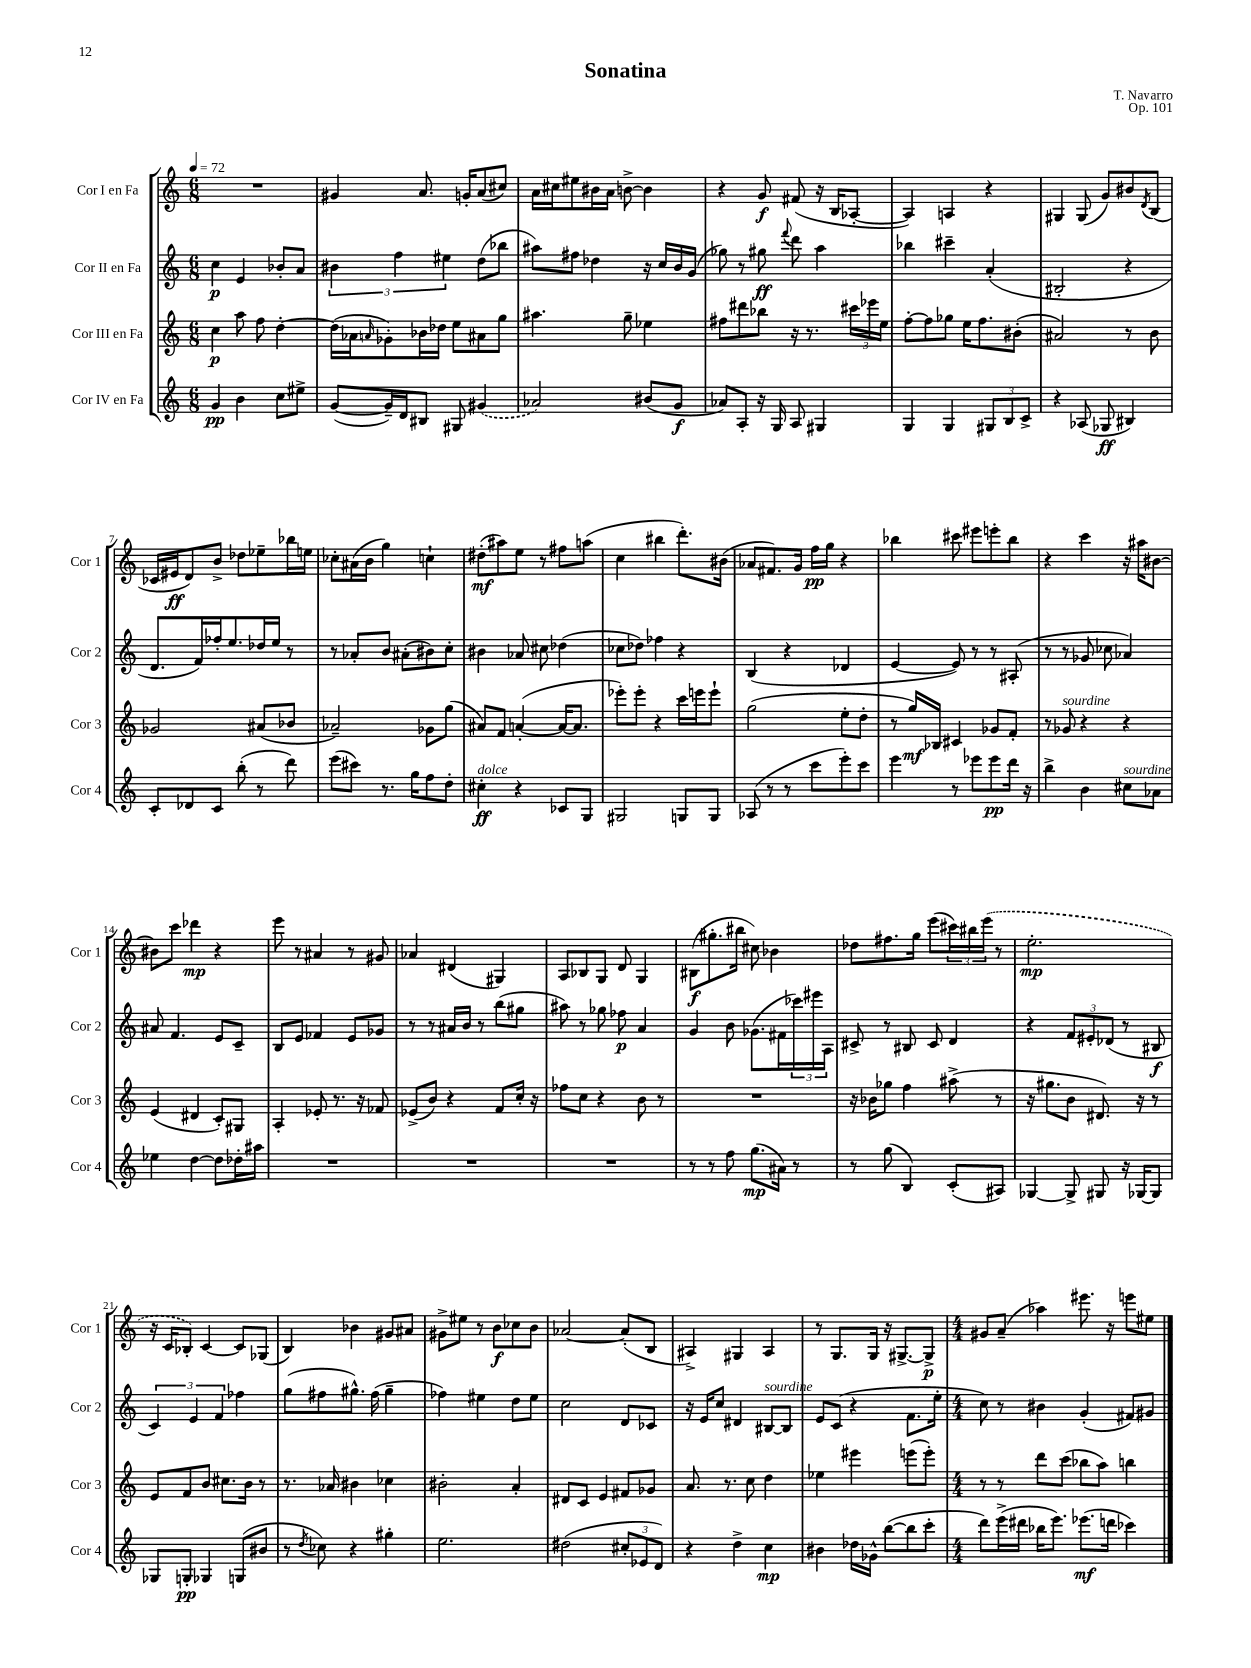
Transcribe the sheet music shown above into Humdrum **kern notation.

**kern	**kern	**kern	**kern
*staff4	*staff3	*staff2	*staff1
*clefG2	*clefG2	*clefG2	*clefG2
*k[]	*k[]	*k[]	*k[]
*M6/8	*M6/8	*M6/8	*M6/8
*MM72	*MM72	*MM72	*MM72
4g	4cc	4cc	2.r
4b	8aa	4e	.
.	8ff	.	.
8cc	[4dd'	8b-'	.
8ee#^	.	8a	.
=	=	=	=
([8g	(16dd]	6b#	4g#
.	16a-	.	.
.	16qqa	.	.
16g~])	8g-')	.	.
.	.	6ff	.
16d	.	.	.
8B#	16b-	.	8.a
.	16dd-	.	.
.	.	6ee#	.
8G#	8ee	.	.
.	.	.	16g'
(4g#	8a#	(8dd	(8a
.	8gg	8bb-	8cc#)
=	=	=	=
2a-)	4.aa#	8aa#)	16a
.	.	.	16cc#
.	.	8ff#	8ee#
.	.	4dd-	16b#
.	.	.	16a
.	8gg~	.	[8b^
(8b#	4ee-	16r	4b]
.	.	16cc	.
8g	.	16b	.
.	.	(16g	.
=	=	=	=
8a-)	8ff#	8gg-)	4r
8A'	8ddd#	8r	.
16r	8bb-	8gg#	8g
16G	.	.	.
.	.	8qqfff	.
8A	16r	8ddd	(8f#
.	8.r	.	.
4G#	.	4aa	16r
.	.	.	16B
.	24ccc#	.	[8A-'
.	24eee-	.	.
.	24ee	.	.
=	=	=	=
4G	[8ff'	4bb-	4A-])
.	8ff]	.	.
4G	8gg-	4ccc#~	4A
.	16ee	.	.
.	8.ff	.	.
12G#	.	(4a'	4r
12B	.	.	.
.	(8b#'	.	.
12c^	.	.	.
=	=	=	=
4r	2a#)	2B#'	4G#
(8A-	.	.	(8G#
8G-	.	.	8g)
4B#)	8r	4r	8b#
.	.	.	8qd
.	8b	.	(8B
=	=	=	=
8c'	2g-	8.d	16c-
.	.	.	16e#
8d-	.	.	8d)
.	.	16f)	.
8c	.	16ff-'	8b^
.	.	8.ee	.
(8bb'	.	.	8dd-
8r	(8a#	16dd-	8ee-~
.	.	16ee	.
8ddd)	8b-	8r	16bb-
.	.	.	16ee
=	=	=	=
(8eee	2a-~)	8r	8cc-'
8ccc#)	.	8a-'	(16a#
.	.	.	16b
8.r	.	8b	4gg)
.	.	(8a#'	.
16gg	.	.	.
8ff	8g-	8b#)	4cc`
8dd'	(8gg	8cc'	.
=	=	=	=
4cc#'	8a#)	4b#	(8dd#'
.	8f	.	8aa#)
4r	([4a'	8a-	8ee
.	.	8cc#	8r
8c-	16a_	(4dd-	8ff#
.	8.a]	.	.
8G	.	.	(8aa
=	=	=	=
2G#	8eee-')	8cc-	4cc
.	8eee-'	8dd-)	.
.	4r	4ff-	4bb#
8G	16ccc	4r	8.ddd')
.	16eee	.	.
8G	8eee`	.	.
.	.	.	(16b#
=	=	=	=
(8A-	(2gg	(4B	8a-
8r	.	.	8.f#)
8r	.	4r	.
.	.	.	16g
8ccc	.	.	16ff
.	.	.	16gg
8eee')	8ee'	4d-	4r
8ccc	8dd'	.	.
=	=	=	=
4eee	8r	[4e	4bb-
.	16gg)	.	.
.	16B-	.	.
8r	4c#	8e])	8ccc#
8eee-	.	8r	8eee#
8eee-	8g-	8r	8eee'
16ddd	8f'	(8A#'	8bb-
16r	.	.	.
=	=	=	=
4bb^	8r	8r	4r
.	8g-	8r	.
4b	4r	8g-	4ccc
.	.	8cc-	.
8cc#	4r	4a-)	16r
.	.	.	16aa#
8a-	.	.	[8b#
=	=	=	=
4ee-	(4e	8a#	8b#]
.	.	4.f	8ccc
[4dd	4d#	.	4ddd-
8dd]	8c')	8e	4r
16dd-'	8G#	8c~	.
16aa#	.	.	.
=	=	=	=
2.r	4A'	8B	8eee
.	.	8e	8r
.	8e-'	4f-	4a#
.	8.r	.	.
.	.	8e	8r
.	16r	.	.
.	8f-	8g-	8g#
=	=	=	=
2.r	(8e-^	8r	4a-
.	8b)	8r	.
.	4r	16a#	(4d#
.	.	16b	.
.	.	8r	.
.	8f	(8bb	4G#)
.	16cc'	8gg#	.
.	16r	.	.
=	=	=	=
2.r	8ff-	8aa#)	8A
.	8cc	8r	8B-
.	4r	8gg-	8G
.	.	8ff-	8d
.	8b	4a	4G
.	8r	.	.
=	=	=	=
8r	2.r	4g	(8B#
8r	.	.	8.gg#'
8ff	.	8b	.
.	.	.	16bb#
(8.gg	.	(8.g-	8cc#)
.	.	.	4b-
16a#)	.	16f#	.
8r	.	24ccc-)	.
.	.	24eee#	.
.	.	24A	.
=	=	=	=
8r	16r	8c#^	8dd-
.	16b-	.	.
(8gg	8gg-	8r	8.ff#
4B)	4ff	8B#	.
.	.	.	16gg
.	.	8c#	(8eee
(8c'	(8aa#^	4d	24ccc#)
.	.	.	24bb#
.	.	.	(24eee
8A#)	8r	.	8r
=	=	=	=
[4G-	16r	4r	2.ee'
.	8.gg#	.	.
8G-^]	8b	12f	.
.	.	12e#'	.
8G#	8.d#)	.	.
.	.	(12d-	.
16r	.	8r	.
[16G-	16r	.	.
8G-]	8r	8B#	.
=	=	=	=
8G-	8e	6c)	16r
.	.	.	16c
8G'	8f	.	8B-')
.	.	6e	.
4G-	8b	.	[4c
.	.	6f	.
.	8.cc#	.	.
(8G	.	4ff-	8c]
.	16b	.	.
8b#	8r	.	(8G-
=	=	=	=
8r	8.r	(8gg	4B)
8qdd	.	.	.
8cc-)	.	8ff#	.
.	16a-	.	.
4r	4b#	8.gg#^^)	4b-
.	.	(16ff#	.
4gg#'	4cc-	4gg#~	8g#
.	.	.	8a#
=	=	=	=
2.ee	2b#'	4ff-)	8g#^
.	.	.	8ee#
.	.	4ee#	8r
.	.	.	8b
.	4a'	8dd	8cc-
.	.	8ee#	8b
=	=	=	=
(2dd#	8d#	2cc	[2a-
.	8c	.	.
.	4e	.	.
12cc#'	8f#	8d	(8a-']
12e-	.	.	.
.	8g-	8c-	8B
12d)	.	.	.
=	=	=	=
4r	8.a	16r	4A#^)
.	.	16e	.
.	.	8cc	.
.	8.r	.	.
4dd^	.	4d#	4G#
.	8cc	.	.
4cc	4dd	[8B#	4A#
.	.	8B#]	.
=	=	=	=
4b#	4ee-	8e	8r
.	.	(8c	8.G
16dd-	4eee#	4r	.
16g-^^	.	.	16G
([8bb	.	.	16r
.	.	.	[8.G#^
8bb]	(8eee	8.f	.
8ccc'	8eee')	.	8G#^]
.	.	16ee'	.
=	=	=	=
*M4/4	*M4/4	*M4/4	*M4/4
8ddd)	8r	8cc)	8g#
(16eee^	8r	8r	(8a~
16ddd#	.	.	.
16bb-	8ddd	4b#	4aa-)
8.eee)	.	.	.
.	(8ccc	.	.
(8.eee-	8bb-	(4g'	8.eee#
.	8aa)	.	.
16ddd	.	.	16r
4ccc-)	4bb	8f#)	8eee
.	.	8g#	8ee#
==	==	==	==
*-	*-	*-	*-
